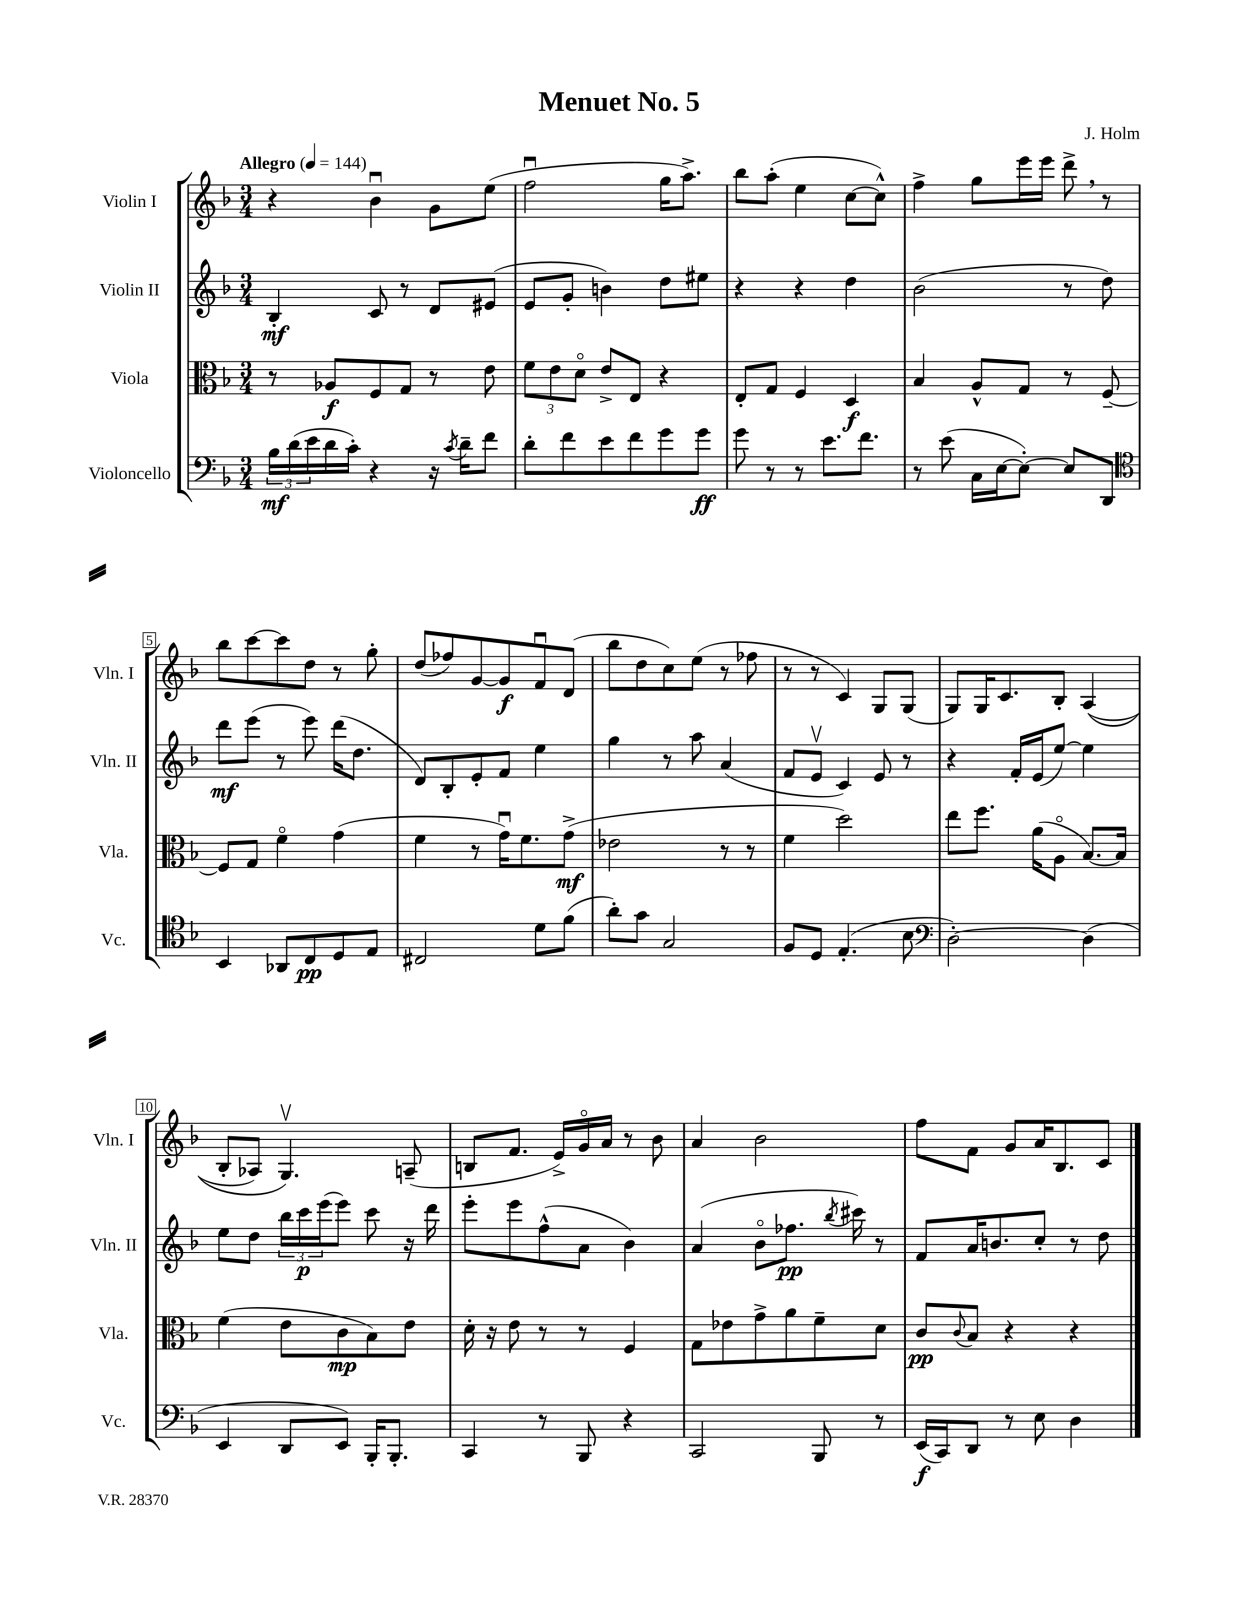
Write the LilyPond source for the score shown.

\header { title = "Menuet No. 5" composer = "J. Holm" }
<<
\new StaffGroup <<
\new Staff = "s0" \with { instrumentName = "Violin I" shortInstrumentName = "Vln. I" } {
    \clef treble \key f \major \numericTimeSignature \time 3/4 \tempo "Allegro" 4 = 144
    r4 bes'4\downbow g'8 e''8( |
    f''2\downbow g''16 a''8.->) |
    bes''8 a''8-.( e''4 c''8~ c''8-^) |
    f''4-> g''8 e'''16 e'''16 d'''8-> \breathe r8 |
    bes''8 c'''8~ c'''8 d''8 r8 g''8-. |
    d''8( fes''8) g'8~ g'8\f f'8\downbow d'8( |
    bes''8 d''8 c''8) e''8( r8 fes''8 |
    r8 r8 c'4) g8 g8( |
    g8) g16 c'8. bes8-. a4(\( |
    bes8-. aes8) g4.\upbow\) a8--( |
    b8 f'8. e'16->) g'16\flageolet a'16 r8 bes'8 |
    a'4 bes'2 |
    f''8 f'8 g'8 a'16 bes8. c'8 \bar "|." |
}
\new Staff = "s1" \with { instrumentName = "Violin II" shortInstrumentName = "Vln. II" } {
    \clef treble \key f \major \numericTimeSignature \time 3/4
    bes4-.\mf c'8 r8 d'8 eis'8( |
    e'8 g'8-. b'4) d''8 eis''8 |
    r4 r4 d''4 |
    bes'2( r8 d''8) |
    d'''8\mf e'''8( r8 e'''8) d'''16( d''8. |
    d'8) bes8-. e'8-. f'8 e''4 |
    g''4 r8 a''8 a'4( |
    f'8 e'8\upbow c'4) e'8 r8 |
    r4 f'16-. e'16( e''8~) e''4 |
    e''8 d''8 \tuplet 3/2 { bes''16 c'''16\p e'''16( } e'''8) c'''8 r16 d'''16 |
    e'''8-. e'''8 f''8-^( a'8 bes'4) |
    a'4( bes'8\flageolet fes''8.\pp \acciaccatura { bes''8 } cis'''16) r8 |
    f'8 a'16 b'8. c''8-. r8 d''8 \bar "|." |
}
\new Staff = "s2" \with { instrumentName = "Viola" shortInstrumentName = "Vla." } {
    \clef alto \key f \major \numericTimeSignature \time 3/4
    r8 aes8\f f8 g8 r8 e'8 |
    \tuplet 3/2 { f'8 e'8 d'8\flageolet } e'8-> e8 r4 |
    e8-. g8 f4 d4\f |
    bes4 a8-^ g8 r8 f8~-- |
    f8 g8 f'4\flageolet g'4( |
    f'4 r8 g'16\downbow) f'8. g'8->\mf( |
    ees'2 r8 r8 |
    f'4 d''2) |
    e''8 f''8. a'16( a8\flageolet bes8.~) bes16 |
    f'4( e'8 c'8\mp bes8) e'8 |
    d'16-. r16 e'8 r8 r8 f4 |
    g8 ees'8 g'8-> a'8 f'8-- d'8 |
    c'8\pp \appoggiatura { c'8 } bes8 r4 r4 \bar "|." |
}
\new Staff = "s3" \with { instrumentName = "Violoncello" shortInstrumentName = "Vc." } {
    \clef bass \key f \major \numericTimeSignature \time 3/4
    \tuplet 3/2 { bes16\mf d'16( e'16 } d'16 c'16-.) r4 r16 \acciaccatura { c'8 } d'16-- f'8 |
    d'8-. f'8 e'8 f'8 g'8 g'8\ff |
    g'8 r8 r8 e'8. f'8. |
    r8 e'8( c16 e16~ e8~-.) e8 d,8 |
    \clef tenor bes,4 aes,8 c8\pp d8 e8 |
    cis2 d'8 f'8( |
    a'8-.) g'8 g2 |
    f8 d8 e4.-.( bes8 |
    \clef bass d2~-.) d4( |
    e,4 d,8 e,8) bes,,16-. bes,,8.-. |
    c,4 r8 bes,,8 r4 |
    c,2 bes,,8 r8 |
    e,16\f( c,16) d,8 r8 e8 d4 \bar "|." |
}
>>
>>
\layout { \context { \Score \override BarNumber.stencil = #(make-stencil-boxer 0.1 0.3 ly:text-interface::print) } }
